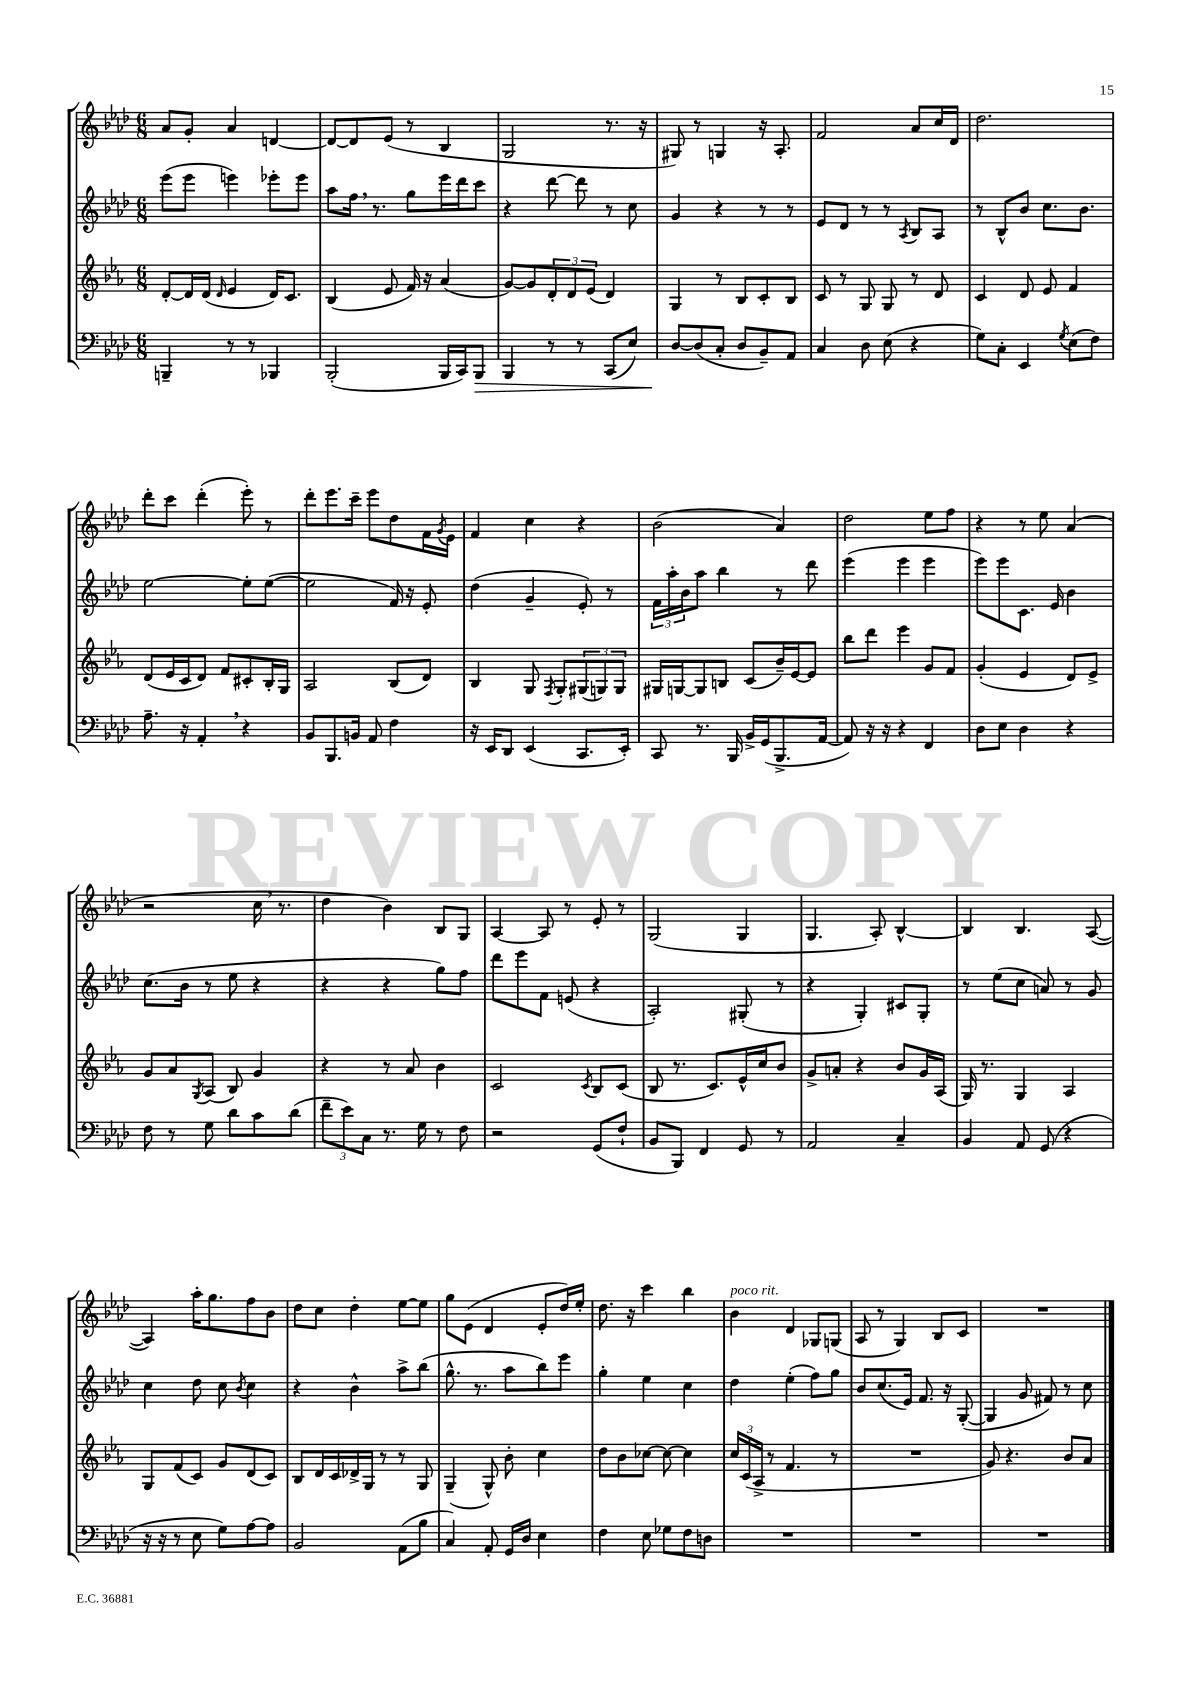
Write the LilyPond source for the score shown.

<<
\new StaffGroup <<
\new Staff = "s0" {
    \clef treble \key aes \major \numericTimeSignature \time 6/8
    aes'8 g'8-. aes'4 d'4~ |
    d'8~ d'8 ees'8( r8 bes4 |
    g2 r8. r16 |
    gis8) r8 g4 r16 aes8.-. |
    f'2 aes'8 c''16 des'16 |
    des''2. |
    des'''8-. c'''8 des'''4-.( ees'''8-.) r8 |
    des'''8-. ees'''8. c'''16-- ees'''8 des''8 f'16 \acciaccatura { g'8 } ees'16 |
    f'4 c''4 r4 |
    bes'2( aes'4) |
    des''2 ees''8 f''8 |
    r4 r8 ees''8 aes'4( |
    r2 c''16 \breathe r8. |
    des''4 bes'4) bes8 g8 |
    aes4~ aes8 r8 ees'8-. r8 |
    g2( g4 |
    g4. aes8-.) bes4~-^ |
    bes4 bes4. aes8~( |
    aes4) aes''16-. g''8. f''8 bes'8 |
    des''8 c''8 des''4-. ees''8~ ees''8 |
    g''8 ees'8( des'4 ees'8-. des''16) ees''16-. |
    des''8. r16 c'''4 bes''4 |
    bes'4^\markup { \italic "poco rit." } des'4 ges8 g8( |
    aes8 r8 g4) bes8 c'8 |
    R2. \bar "|." |
}
\new Staff = "s1" {
    \clef treble \key aes \major \numericTimeSignature \time 6/8
    ees'''8( ees'''8 e'''4) ees'''8-. ees'''8 |
    aes''8 f''16 \breathe r8. g''8 ees'''16 des'''16 c'''8 |
    r4 des'''8~ des'''8 r8 c''8 |
    g'4 r4 r8 r8 |
    ees'8 des'8 r8 r8 \acciaccatura { aes8 } bes8 aes8 |
    r8 bes8-^ bes'8 c''8. bes'8. |
    ees''2~ ees''8-. ees''8~( |
    ees''2 f'16) r16 ees'8-. |
    des''4( g'4-- ees'8-.) r8 |
    \tuplet 3/2 { f'16 aes''16-. bes'16 } aes''8 bes''4 r8 des'''8 |
    ees'''4( ees'''4 ees'''4 |
    ees'''8) ees'''8 c'8. ees'16 bes'4 |
    c''8.( bes'16 r8 ees''8 r4 |
    r4 r4 g''8) f''8 |
    des'''8 ees'''8 f'8 e'8( r4 |
    aes2-.) gis8-.( r8 |
    r4 g4-.) cis'8 g8-. |
    r8 ees''8( c''8 a'8) r8 g'8 |
    c''4 des''8 c''8 \acciaccatura { bes'8 } c''4 |
    r4 bes'4-^ aes''8-> bes''8( |
    g''8.-^ r8. aes''8 bes''8) ees'''8 |
    g''4-. ees''4 c''4 |
    des''4 ees''4-.( f''8) g''8 |
    bes'8 c''8.( ees'16) f'8. r16 g8~-.( |
    g4 g'8 fis'8) r8 c''8 \bar "|." |
}
\new Staff = "s2" {
    \clef treble \key ees \major \numericTimeSignature \time 6/8
    d'8~-. d'16 d'16( \grace { d'16 } ees'4 d'16) c'8. |
    bes4( ees'8 f'16) r16 aes'4( |
    g'8~) g'8 \tuplet 3/2 { d'8-. d'8 ees'8( } d'4) |
    g4 r8 bes8 c'8-. bes8 |
    c'8 r8 g8 g8 r8 d'8 |
    c'4 d'8 ees'8 f'4 |
    d'8( ees'16 c'16 d'8) f'8 cis'8-. bes16-. g16 |
    aes2 bes8( d'8) |
    bes4 g8 \acciaccatura { f8 } g8-. \tuplet 3/2 { gis8( g8) g8 } |
    gis16 g16~ g8 b8 c'8( bes'16--) ees'16~ ees'8 |
    bes''8 d'''8 ees'''4 g'8 f'8 |
    g'4-.( ees'4 d'8) ees'8-> |
    g'8 aes'8 \acciaccatura { g8 } aes8( bes8) g'4 |
    r4 r8 aes'8 bes'4 |
    c'2 \acciaccatura { c'8 } bes8 c'8( |
    bes8 r8. c'8.) ees'16-^ c''16 bes'8 |
    g'8-> a'8-. r4 bes'8 g'16 aes16( |
    g16) r8. g4 aes4 |
    g8 f'8( c'8) g'8 d'8( c'8) |
    bes8 d'16 c'16 des'16-> g16 r8 r8 g8 |
    g4--( g8-^) bes'8-. c''4 |
    d''8 bes'8 ces''8~ ces''8~ ces''4 |
    \tuplet 3/2 { c''16 c'16( aes16-> } r8 f'4. r8 |
    R2. |
    g'8) r4. bes'8 aes'8 \bar "|." |
}
\new Staff = "s3" {
    \clef bass \key aes \major \numericTimeSignature \time 6/8
    b,,4-- r8 r8 bes,,4 |
    bes,,2-.( bes,,16 c,16) bes,,8\> |
    bes,,4 r8 r8 c,8( ees8) |
    des8~\! des8( c8-. des8 bes,8--) aes,8 |
    c4 des8 ees8( r4 |
    g8) c8-. ees,4 \acciaccatura { g8 } ees8( f8) |
    aes8.-- r16 aes,4-. \breathe r4 |
    bes,8 bes,,8. b,16 aes,8 f4 |
    r16 ees,16 des,8 ees,4( c,8. ees,16-.) |
    c,8 r8. bes,,16 bes,16-> g,16( bes,,8.-> aes,16~ |
    aes,8) r16 r16 r4 f,4 |
    des8 ees8 des4 r4 |
    f8 r8 g8 des'8 c'8 des'8( |
    \tuplet 3/2 { f'8-- ees'8) c8 } r8. g16 r8 f8 |
    r2 g,8( f8-! |
    bes,8 bes,,8) f,4 g,8 r8 |
    aes,2 c4-- |
    bes,4 aes,8 g,8( r4 |
    r16 r16 r8 ees8 g8) aes8~ aes8 |
    bes,2 aes,8( bes8 |
    c4) aes,8-. g,16 des16 ees4 |
    f4 ees8 ges8 f8 d8 |
    R2. |
    R2. |
    R2. \bar "|." |
}
>>
>>
\layout { \context { \Score \remove "Bar_number_engraver" } }
